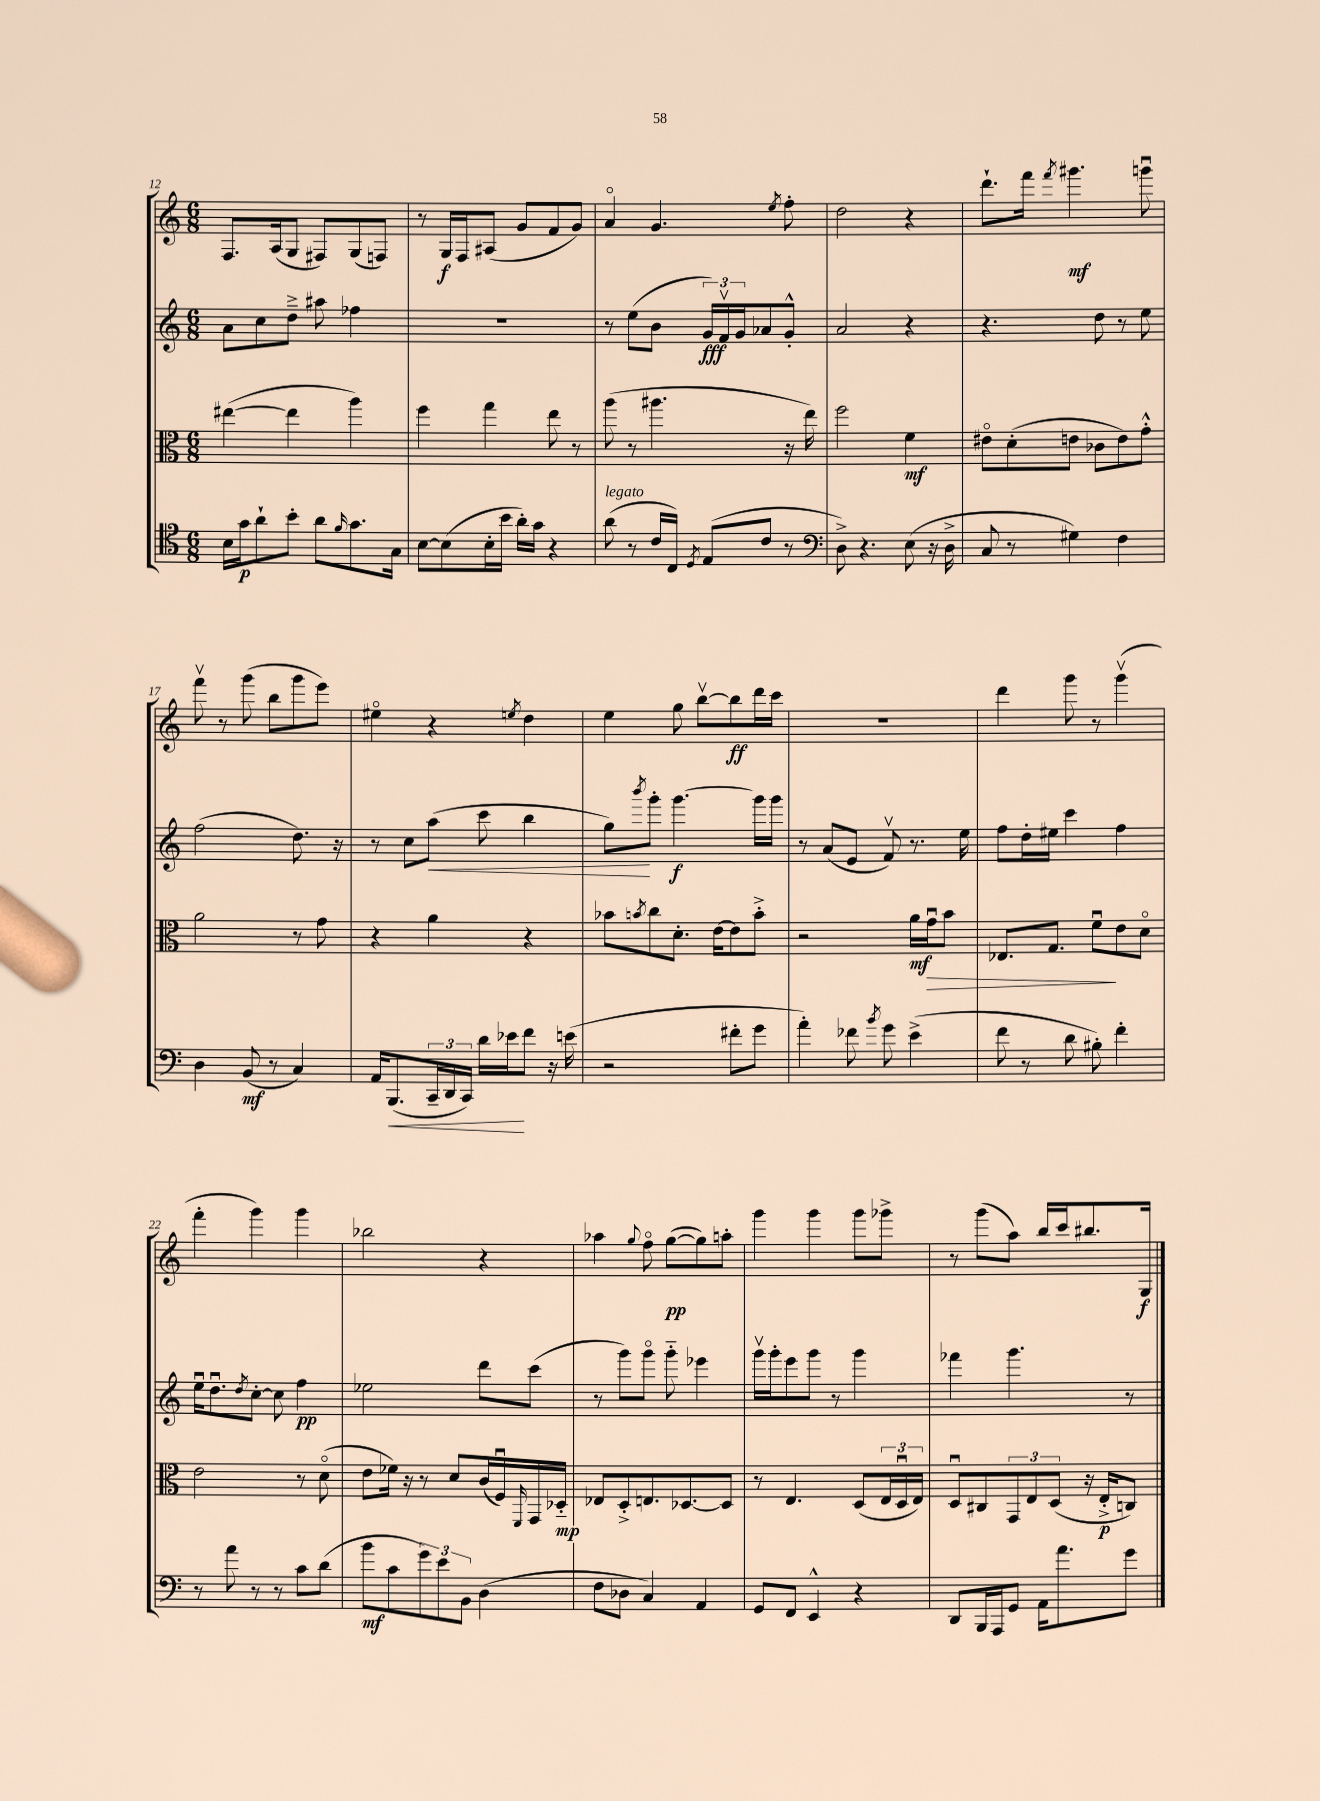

**kern	**dynam	**kern	**dynam	**kern	**dynam	**kern	**dynam
*part4	*part4	*part3	*part3	*part2	*part2	*part1	*part1
*staff4	*staff4	*staff3	*staff3	*staff2	*staff2	*staff1	*staff1
*clefC4	*	*clefC3	*	*clefG2	*	*clefG2	*
*k[]	*	*k[]	*	*k[]	*	*k[]	*
*M6/8	*	*M6/8	*	*M6/8	*	*M6/8	*
=12	=12	=12	=12	=12	=12	=12	=12
16B\LL	.	([4ee#X\	.	8a\L	.	8.F/L	.
16g\J	p	.	.	.	.	.	.
8a`\	.	.	.	8cc\	.	.	.
.	.	.	.	.	.	(16A/k	.
8b'\J	.	4ee#\]	.	8dd~^\J	.	8G/J	.
8a\L	.	.	.	8aa#X\	.	8F#X/L)	.
16qqf/	.	.	.	.	.	.	.
8.g\	.	4aa\)	.	4ff-X\	.	(8G/	.
.	.	.	.	.	.	8Fn/J)	.
16G\Jk	.	.	.	.	.	.	.
=13	=13	=13	=13	=13	=13	=13	=13
[8B\L	.	4ff\	.	2.r	.	8r	.
(8B\]	.	.	.	.	.	16G/LL	f
.	.	.	.	.	.	16F/J	.
16B'\L	.	4gg\	.	.	.	(8A#X/J	.
16b\JJ	.	.	.	.	.	.	.
16a'\LL)	.	.	.	.	.	8g/L	.
16g\JJ	.	.	.	.	.	.	.
4r	.	8ee\	.	.	.	8f/	.
.	.	8r	.	.	.	8g/J)	.
=14	=14	=14	=14	=14	=14	=14	=14
!LO:TX:a:i:t=legato	!	!	!	!	!	!	!
(8a\	.	(8aa\	.	8r	.	4a/	.
8r	.	8r	.	(8ee\L	.	.	.
16c/LL	.	4.aa#X\	.	8b\J	.	4.g/	.
16C/JJ)	.	.	.	.	.	.	.
8qD/	.	.	.	.	.	.	.
(8E/L	.	.	.	24g/LL)	fff	.	.
.	.	.	.	24fv/	.	.	.
.	.	.	.	24g/J	.	.	.
8c/J	.	.	.	8a-X/	.	.	.
.	.	.	.	.	.	8qee/	.
8r	.	16r	.	8g'^^/J	.	8ff'\	.
.	.	16ee\)	.	.	.	.	.
=15	=15	=15	=15	=15	=15	=15	=15
*clefF4	*	*	*	*	*	*	*
8D^\)	.	2ff\	.	2a/	.	2dd\	.
4.r	.	.	.	.	.	.	.
(8E\	.	4f\	mf	4r	.	4r	.
16r	.	.	.	.	.	.	.
16D^\	.	.	.	.	.	.	.
=16	=16	=16	=16	=16	=16	=16	=16
8C/	.	8e#X\L	.	4.r	.	8.ddd`\L	.
8r	.	(8d'\	.	.	.	.	.
.	.	.	.	.	.	16fff\Jk	.
.	.	.	.	.	.	8qfff/	.
4G#X\)	.	8en\J	.	.	.	4.ggg#X\	mf
.	.	8c-X\L	.	8dd\	.	.	.
4F\	.	8e\)	.	8r	.	.	.
.	.	8g'^^\J	.	8ee\	.	8gggnu\	.
!!LO:LB:g=z
=17	=17	=17	=17	=17	=17	=17	=17
4D\	.	2a\	.	(2ff\	.	8fffv\	.
.	.	.	.	.	.	8r	.
(8BB/	mf	.	.	.	.	(8ggg\	.
8r	.	.	.	.	.	8bb\L	.
4C/)	.	8r	.	8.dd\)	.	8ggg\	.
.	.	8g\	.	.	.	8eee\J)	.
.	.	.	.	16r	.	.	.
=18	=18	=18	=18	=18	=18	=18	=18
16AA/KL	.	4r	.	8r	.	4ee#X\	.
!	!LO:HP:b	!	!	!	!	!	!
(8.BBB/	<	.	.	.	.	.	.
.	.	.	.	8cc\L	.	.	.
!	!	!	!	!	!LO:HP:b	!	!
24CC~/L	.	4a\	.	(8aa\J	<	4r	.
24DD/	.	.	.	.	.	.	.
24CC/JJ)	.	.	.	.	.	.	.
16d\LL	.	.	.	8ccc\	.	.	.
16e-X\J	.	.	.	.	.	.	.
.	.	.	.	.	.	8qeen/	.
8f\J	[	4r	.	4bb\	.	4dd\	.
16r	.	.	.	.	.	.	.
(16en\	.	.	.	.	.	.	.
=19	=19	=19	=19	=19	=19	=19	=19
2r	.	8b-X\L	.	8gg\L)	.	4ee\	.
.	.	8qbn/	.	8qbbb/	.	.	.
.	.	8cc\	.	8ggg'\J	[	.	.
.	.	8.d'\J	.	[4.ggg\	f	8gg\	.
.	.	.	.	.	.	[8bbv\L	.
.	.	[16e\KL	.	.	.	.	.
8f#X'\L	.	8e\]	.	.	.	8bb\]	ff
8g\J	.	8b'^\J	.	16ggg\LL]	.	16ddd\L	.
.	.	.	.	16ggg\JJ	.	16ccc\JJ	.
=20	=20	=20	=20	=20	=20	=20	=20
4a'\)	.	2r	.	8r	.	2.r	.
.	.	.	.	(8a/L	.	.	.
8f-X\	.	.	.	8e/J	.	.	.
8qb/	.	.	.	.	.	.	.
8g\	.	.	.	8fv/)	.	.	.
(4e^\	.	16a\LL	mf	8.r	.	.	.
!	!	!	!LO:HP:b	!	!	!	!
.	.	16gu\J	>	.	.	.	.
.	.	8b\J	.	.	.	.	.
.	.	.	.	16ee\	.	.	.
=21	=21	=21	=21	=21	=21	=21	=21
8f\	.	8.E-X/L	.	8ff\L	.	4ddd\	.
8r	.	.	.	16dd'\L	.	.	.
.	.	8.G/J	.	16ee#X\JJ	.	.	.
8d\	.	.	.	4ccc\	.	8ggg\	.
8B#X'\)	.	8fu\L	.	.	.	8r	.
4f'\	.	8e\	]	4ff\	.	(4gggv\	.
.	.	8d\J	.	.	.	.	.
!!LO:LB:g=z
=22	=22	=22	=22	=22	=22	=22	=22
8r	.	2e\	.	16eeu\KL	.	4fff'\	.
.	.	.	.	8.ddu\	.	.	.
8a\	.	.	.	.	.	.	.
.	.	.	.	8qdd/	.	.	.
8r	.	.	.	[8cc'\J	.	4ggg\)	.
8r	.	.	.	8cc\]	.	.	.
8c\L	.	8r	.	4ff\	pp	4ggg\	.
(8d\J	.	(8d\	.	.	.	.	.
=23	=23	=23	=23	=23	=23	=23	=23
8b\L	mf	8e\L	.	2ee-X\	.	2bb-X\	.
8c\	.	16f-X\Jk)	.	.	.	.	.
.	.	16r	.	.	.	.	.
12g\)	.	8r	.	.	.	.	.
12e\	.	.	.	.	.	.	.
.	.	8d/L	.	.	.	.	.
12BB\J	.	.	.	.	.	.	.
(4D\	.	(16c/L	.	8ddd\L	.	4r	.
.	.	16Fu/)	.	.	.	.	.
.	.	16qqFF/	.	.	.	.	.
.	.	16GG/	.	(8ccc\J	.	.	.
.	.	16D-X/JJ	mp	.	.	.	.
=24	=24	=24	=24	=24	=24	=24	=24
8F\L	.	8E-X/L	.	8r	.	4aa-X\	.
8D-X\J	.	8D'^/	.	8ggg\L)	.	.	.
.	.	.	.	.	.	8qqgg/	.
4C/)	.	8.En/	.	8ggg\J	.	8ff\	.
.	.	.	.	8ggg\	.	([8gg\L	pp
.	.	[8.D-X/	.	.	.	.	.
4AA/	.	.	.	4eee-X\	.	8gg\])	.
.	.	8D-/J]	.	.	.	8aan'\J	.
=25	=25	=25	=25	=25	=25	=25	=25
8GG/L	.	8r	.	16gggv\LL	.	4ggg\	.
.	.	.	.	16ggg'\J	.	.	.
8FF/J	.	4.E/	.	8eee\	.	.	.
4EE^^/	.	.	.	8ggg\J	.	4ggg\	.
.	.	.	.	8r	.	.	.
4r	.	(8D/L	.	4ggg\	.	8ggg\L	.
.	.	24E/L	.	.	.	8ggg-X^\J	.
.	.	24Du/	.	.	.	.	.
.	.	24E/JJ)	.	.	.	.	.
=26	=26	=26	=26	=26	=26	=26	=26
8DD/L	.	8Du/L	.	4fff-X\	.	8r	.
16BBB/L	.	8C#X/	.	.	.	(8ggg\L	.
16AAA/J	.	.	.	.	.	.	.
8GG/J	.	12GG/	.	4.ggg\	.	8aa\J)	.
.	.	12E/	.	.	.	.	.
16AA\KL	.	.	.	.	.	16bb/LL	.
.	.	(12D/J	.	.	.	.	.
8.a\	.	.	.	.	.	16ccc/J	.
.	.	16r	.	.	.	8.bb#X/	.
.	.	16E'^/KL	p	.	.	.	.
8g\J	.	8Cn/J)	.	8r	.	.	.
.	.	.	.	.	.	16G/Jk	f
==	==	==	==	==	==	==	==
*-	*-	*-	*-	*-	*-	*-	*-
